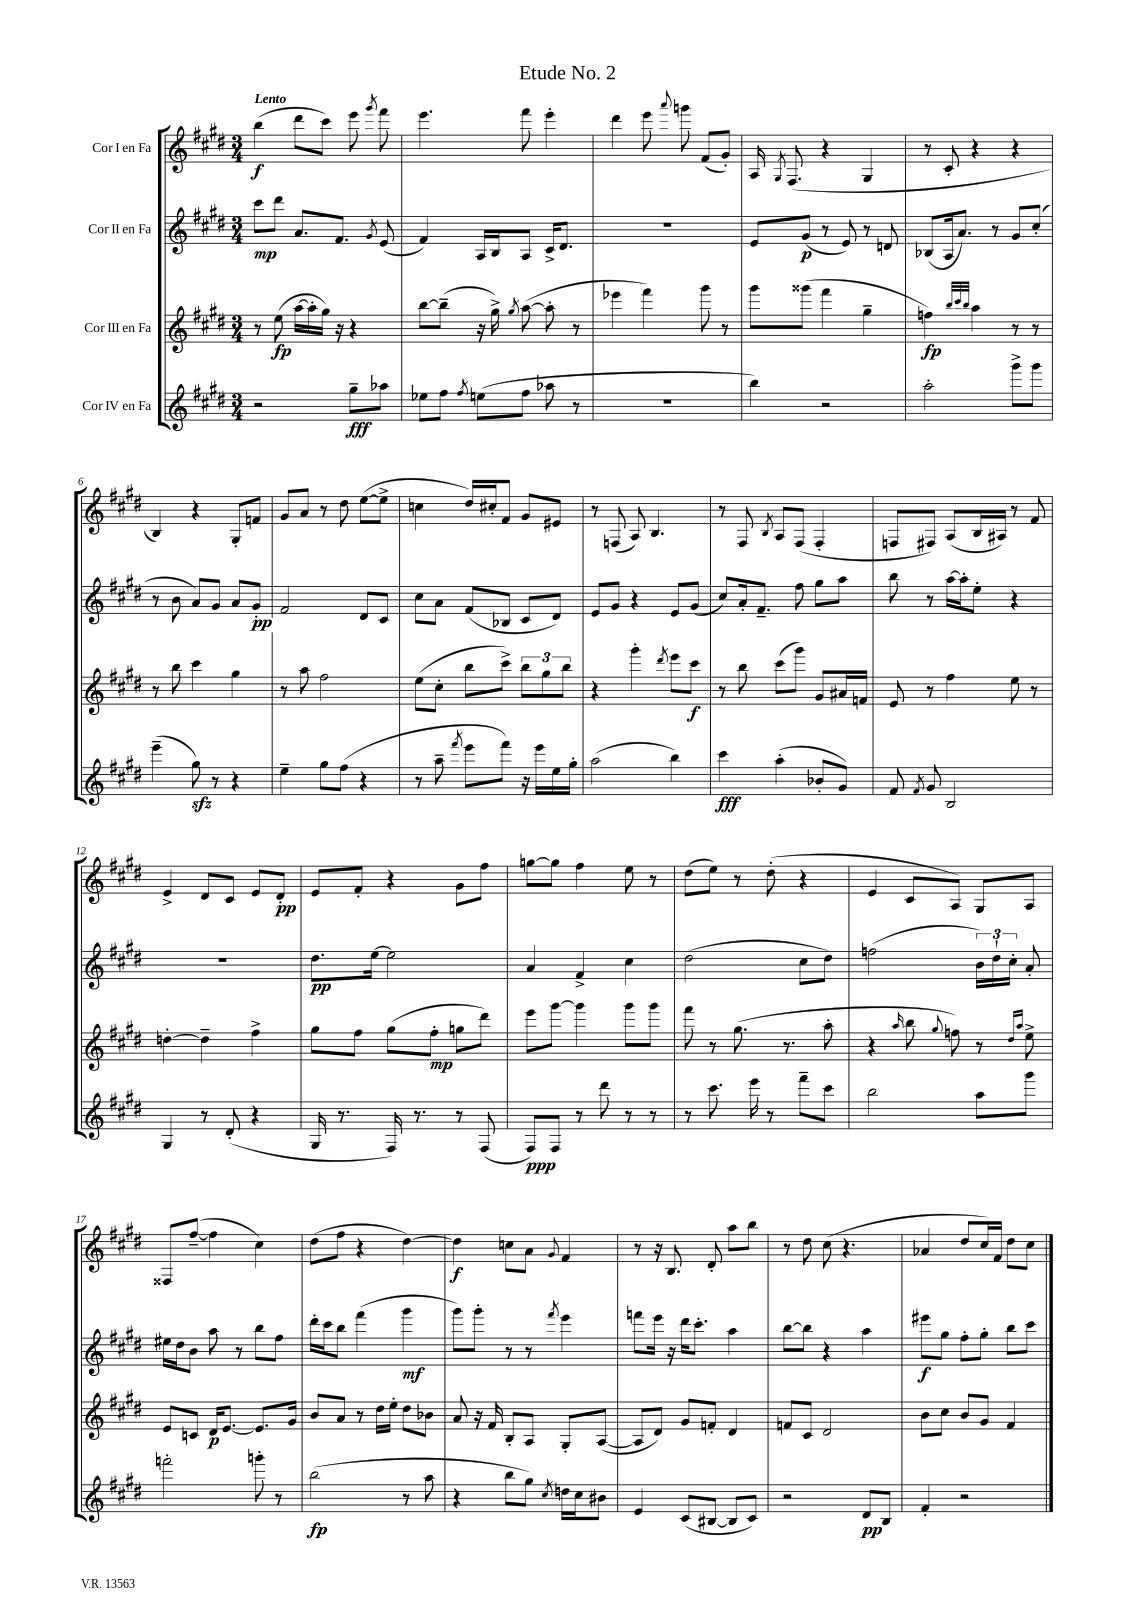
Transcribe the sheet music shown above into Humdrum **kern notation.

**kern	**kern	**kern	**kern
*staff4	*staff3	*staff2	*staff1
*clefG2	*clefG2	*clefG2	*clefG2
*k[f#c#g#d#]	*k[f#c#g#d#]	*k[f#c#g#d#]	*k[f#c#g#d#]
*M3/4	*M3/4	*M3/4	*M3/4
2r	8r	8ccc#\L	(4bb\
.	(8ee\	8ddd#\J	.
.	[16aa\LL	8.a/L	8ddd#\L
.	16aa'\]	.	.
.	16gg#\JJ)	.	8ccc#\J)
.	16r	8.f#/J	.
8gg#~\L	4r	.	8eee\
.	.	8qg#/	8qggg#/
8aa-\J	.	(8e/	8fff#\
=	=	=	=
8ee-\L	[8bb\L	4f#/)	4.eee\
8ff#\J	(8bb~\]J	.	.
8qff#/	.	.	.
(8ee\L	16r	16A/LL	.
.	16gg#^\)	16B/J	.
.	8qgg#/	.	.
8ff#\J	([8aa\	8A/J	8fff#\
8aa-\	8aa'\]	16c#^/LK	4eee'\
.	.	8.d#/J	.
8r	8r	.	.
=	=	=	=
2.r	4eee-\	2.r	4ddd#\
.	4fff#\)	.	8eee\
.	.	.	8qqaaa/
.	.	.	8ggg\
.	8ggg#\	.	(8f#/L
.	8r	.	8g#'/J)
=	=	=	=
4bb\)	8ggg#\L	8e/L	16A/
.	.	.	8qG#/
.	.	.	(8.F#/
.	(8ggg##\J	(8g#/J	.
2r	4fff#\	8r	4r
.	.	8e/)	.
.	4gg#~\	8r	4G#/
.	.	8d/	.
=	=	=	=
2aa'\	4ff\)	(8B-/L	8r
.	.	16A/k	8c#'/
.	.	8.a/J)	.
.	32qqbb/LLL	.	.
.	32qqccc#/	.	.
.	32qqbb/JJJ	.	.
.	4aa\	.	4r
.	.	8r	.
8ggg#^\L	8r	8g#/L	4r
8ggg#\J	8r	(8cc#'/J	.
=	=	=	=
(4eee~\	8r	8r	4B/)
.	8bb\	8b\	.
8gg#\)	4ccc#\	8a/L)	4r
8r	.	8g#/J	.
4r	4gg#\	8a/L	8G#'/L
.	.	8g#'/J	8f/J
=	=	=	=
4ee~\	8r	2f#/	8g#/L
.	8aa\	.	8a/J
8gg#\L	2ff#\	.	8r
(8ff#\J	.	.	8dd#\
4r	.	8d#/L	([8ee\L
.	.	8c#/J	8ee^\]J
=	=	=	=
8r	(8ee\L	8cc#\L	4cc\
8aa~\	8cc#'\J	8a\J	.
8qfff#/	.	.	.
8eee\L	8bb\L	(8f#/L	16dd#/LL)
.	.	.	16cc#'/J
8fff#\J)	8ccc#^\J)	8B-/J	8f#/J
16r	12bb\L	8c#/L	8g#/L
16eee\LL	.	.	.
.	12gg#\	.	.
16ee\	.	8d#/J)	8e#/J
.	12bb\J	.	.
16gg#'\JJ	.	.	.
=	=	=	=
(2aa\	4r	8e/L	8r
.	.	8g#/J	(8F/
.	4ggg#'\	4r	8A/)
.	.	.	4.B/
.	8qddd#/	.	.
4bb\)	8eee\L	8e/L	.
.	8ccc#\J	(8g#/J	.
=	=	=	=
4ccc#\	8r	8cc#/L)	8r
.	8bb\	16a'/k	8F#/
.	.	8.f#~/J	.
.	.	.	8qB/
(4aa'\	(8ccc#\L	.	8A/L
.	8ggg#\J)	8ff#\	(8F#/J
8b-'/L	8g#/L	8gg#\L	4F#'/
8g#/J)	16a#/L	8aa\J	.
.	16f/JJ	.	.
=	=	=	=
8f#/	8e/	8bb\	8F/L
8qf#/	.	.	.
8g#/	8r	8r	8F#/J)
2B/	4ff#\	[16aa\LL	(8A/L
.	.	16aa'\]J	.
.	.	8ee'\J	16B/L
.	.	.	16A#/JJ)
.	8ee\	4r	8r
.	8r	.	8f#/
=	=	=	=
4G#/	[4dd'\	2.r	4e^/
8r	4dd~\]	.	8d#/L
(8d#'/	.	.	8c#/J
4r	4ff#^\	.	8e/L
.	.	.	8d#'/J
=	=	=	=
16G#/	8gg#\L	8.dd#\L	8e/L
8.r	.	.	.
.	8ff#\J	.	8f#'/J
.	.	[16ee\Jk	.
16F#/)	(8gg#\L	2ee\]	4r
8.r	.	.	.
.	8ff#'\J	.	.
8r	8gg\L	.	8g#\L
(8F#/	8ddd#\J)	.	8ff#\J
=	=	=	=
8F#/L)	8eee\L	4a/	[8gg\L
8F#/J	[8ggg#\J	.	8gg\]J
8r	4ggg#\]	4f#^/	4ff#\
8ddd#\	.	.	.
8r	8ggg#\L	4cc#\	8ee\
8r	8ggg#\J	.	8r
=	=	=	=
8r	8fff#\	(2dd#\	(8dd#\L
8.ccc#\	8r	.	8ee\J)
.	(8.gg#\	.	8r
16eee\	.	.	.
8r	.	.	(8dd#'\
.	8.r	.	.
8fff#~\L	.	8cc#\L	4r
8ccc#\J	8aa'\	8dd#\J)	.
=	=	=	=
2bb\	4r	(2ff\	4e/
.	16qqaa/	.	.
.	8bb\	.	8c#/L
.	8qqgg#/	.	.
.	8ff\)	.	8A/J)
8aa\L	8r	24b\LL)	8G#/L
.	.	24dd#`\	.
.	.	24cc#'\JJ	.
.	16qqdd#/LL	.	.
.	16qqaa/JJ	.	.
8ggg#\J	8ee^\	8a'/	8A/J
=	=	=	=
2fff'\	8e/L	16ee#\LL	8F##/L
.	.	16dd#\J	.
.	8c/J	8b\J	([8ff#~/J
.	16d#/LK	8aa\	4ff#\]
.	[8.e/J	.	.
.	.	8r	.
8ggg'\	8.e/]L	8bb\L	4cc#\)
8r	.	8ff#\J	.
.	16g#/Jk	.	.
=	=	=	=
(2bb\	8b/L	16ddd#'\LL	(8dd#\L
.	.	16ccc#\J	.
.	8a/J	8bb\J	8ff#\J
.	8r	(4fff#\	4r
.	16dd#\LL	.	.
.	16ee'\JJ	.	.
8r	8dd#\L	4ggg#\	[4dd#\)
8aa\	8b-\J	.	.
=	=	=	=
4r	8a/	8ggg#\L)	4dd#\]
.	16r	8ggg#'\J	.
.	16f#/	.	.
8bb\L	8B'/L	8r	8cc\L
8gg#\J)	8A/J	8r	8a\J
8qcc#/	.	8qfff#/	8qqg#/
16dd\LL	8G#'/L	4eee\	4f#/
16cc#\J	.	.	.
8b#\J	([8A/J	.	.
=	=	=	=
4e/	8A/]L	8fff\L	8r
.	8d#/J)	16eee\Jk	16r
.	.	16r	8.B/
(8c#/L	8g#/L	16ddd#\LK	.
.	.	8.ccc#'\J	.
[8B#/J	8f'/J	.	8d#'/
8B#/]L	4d#/	4aa\	8aa\L
8c#/J)	.	.	8bb\J
=	=	=	=
2r	8f/L	[8bb\L	8r
.	8c#/J	8bb\]J	8dd#\
.	2d#/	4r	(8cc#\
.	.	.	4.r
8d#/L	.	4aa\	.
8B/J	.	.	.
=	=	=	=
4f#'/	8b\L	8eee#\L	4a-/
.	8cc#\J	8gg#\J	.
2r	8b/L	8ff#'\L	8dd#/L
.	8g#/J	8gg#'\J	16cc#/L)
.	.	.	16f#/JJ
.	4f#/	8bb\L	8dd#\L
.	.	8ccc#\J	8cc#\J
==	==	==	==
*-	*-	*-	*-
